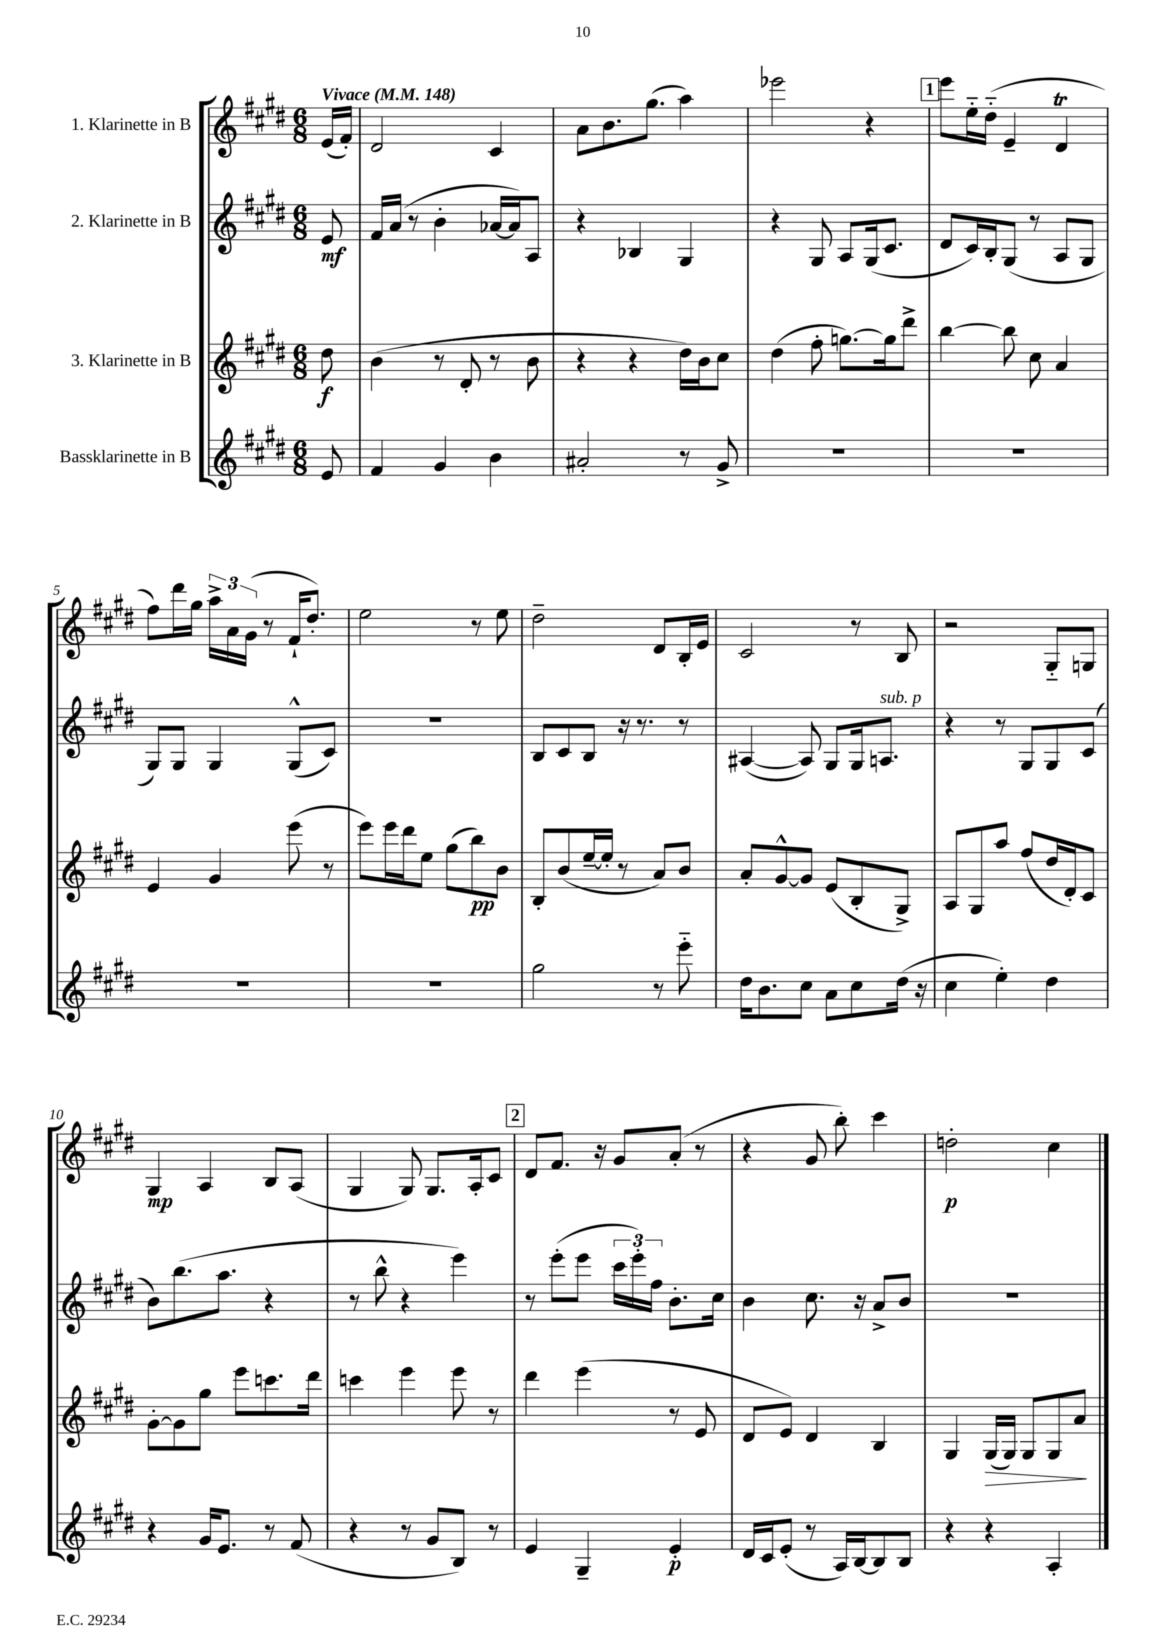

**kern	**kern	**kern	**kern
*staff4	*staff3	*staff2	*staff1
*clefG2	*clefG2	*clefG2	*clefG2
*k[f#c#g#d#]	*k[f#c#g#d#]	*k[f#c#g#d#]	*k[f#c#g#d#]
*M6/8	*M6/8	*M6/8	*M6/8
*MM148	*MM148	*MM148	*MM148
8e	8dd#	8e	(16e
.	.	.	16f#')
=	=	=	=
4f#	(4b	16f#	2d#
.	.	(16a	.
.	.	8r	.
4g#	8r	4b'	.
.	8d#'	.	.
4b	8r	[16a-	4c#
.	.	16a-])	.
.	8b	8A	.
=	=	=	=
2a#'	4r	4r	8a
.	.	.	8.b
.	4r	4B-	.
.	.	.	(8.gg#
8r	16dd#)	4G#	4aa)
.	16b	.	.
8g#^	8cc#	.	.
=	=	=	=
2.r	(4dd#	4r	2eee-
.	8ff#'	8G#	.
.	[8.gg)	8A	.
.	.	(16G#	4r
.	16gg]	8.c#	.
.	8ddd#^	.	.
=	=	=	=
2.r	[4bb	8d#	8eee
.	.	16c#)	16ee'~
.	.	16B'	(16dd#'~
.	8bb]	(8G#	4e~
.	8cc#	8r	.
.	4a	8A	4d#
.	.	8G#	.
=	=	=	=
2.r	4e	8G#)	8ff#)
.	.	8G#	16ddd#
.	.	.	16gg#
.	4g#	4G#	24aa^
.	.	.	24a
.	.	.	(24g#
.	.	.	8r
.	(8eee	(8G#^^	16f#`
.	.	.	8.dd#')
.	8r	8c#)	.
=	=	=	=
2.r	8eee)	2.r	2ee
.	16eee	.	.
.	16ddd#	.	.
.	8ee	.	.
.	(8gg#	.	.
.	8bb)	.	8r
.	8b	.	8ee
=	=	=	=
2gg#	8B'	8B	2dd#~
.	(8b	8c#	.
.	[16ee~	8B	.
.	16ee']	.	.
.	8r	16r	.
.	.	8.r	.
8r	8a)	.	8d#
8eee'~	8b	8r	16B'
.	.	.	16e
=	=	=	=
16dd#	8a'	([4A#	2c#
8.b	.	.	.
.	[8g#^^	.	.
8cc#	8g#]	8A#])	.
8a	(8e	8G#	.
8cc#	8B'	16G#	8r
.	.	8.A	.
(16dd#	8G#^)	.	8B
16r	.	.	.
=	=	=	=
4cc#	8A	4r	2r
.	8G#	.	.
4ee')	8aa	8r	.
.	(8ff#	8G#	.
4dd#	16dd#	8G#	8G#'~
.	16d#')	.	.
.	8c#	(8c#	8G
=	=	=	=
4r	[8g#'	8b)	4G#
.	8g#]	(8.bb	.
16g#	8gg#	.	4A
8.e	.	8.aa	.
.	8eee	.	.
8r	8.ccc	4r	8B
(8f#	.	.	(8A
.	16ddd#	.	.
=	=	=	=
4r	4ccc	8r	4G#
.	.	8bb^^	.
8r	4eee	4r	8G#)
8g#	.	.	8.G#
8B)	8eee	4eee)	.
.	.	.	16A'
8r	8r	.	8c#
=	=	=	=
4e	4ddd#	8r	8d#
.	.	(8eee'	8.f#
4G#~	(4eee	8eee	.
.	.	.	16r
.	.	24ccc#	8g#
.	.	24eee')	.
.	.	24ff#	.
4e'	8r	8.b'	(8a'
.	8e	.	8r
.	.	16cc#	.
=	=	=	=
16d#	8d#	4b	4r
16c#	.	.	.
(8e'	8e)	.	.
8r	4d#	8.cc#	8g#
16A)	.	.	8bb')
[16B	.	16r	.
8B]	4B	8a^	4ccc#
8B	.	8b	.
=	=	=	=
4r	4G#	2.r	2dd'
4r	(16G#	.	.
.	16G#)	.	.
.	8G#	.	.
4A'	8G#	.	4cc#
.	8a	.	.
==	==	==	==
*-	*-	*-	*-
